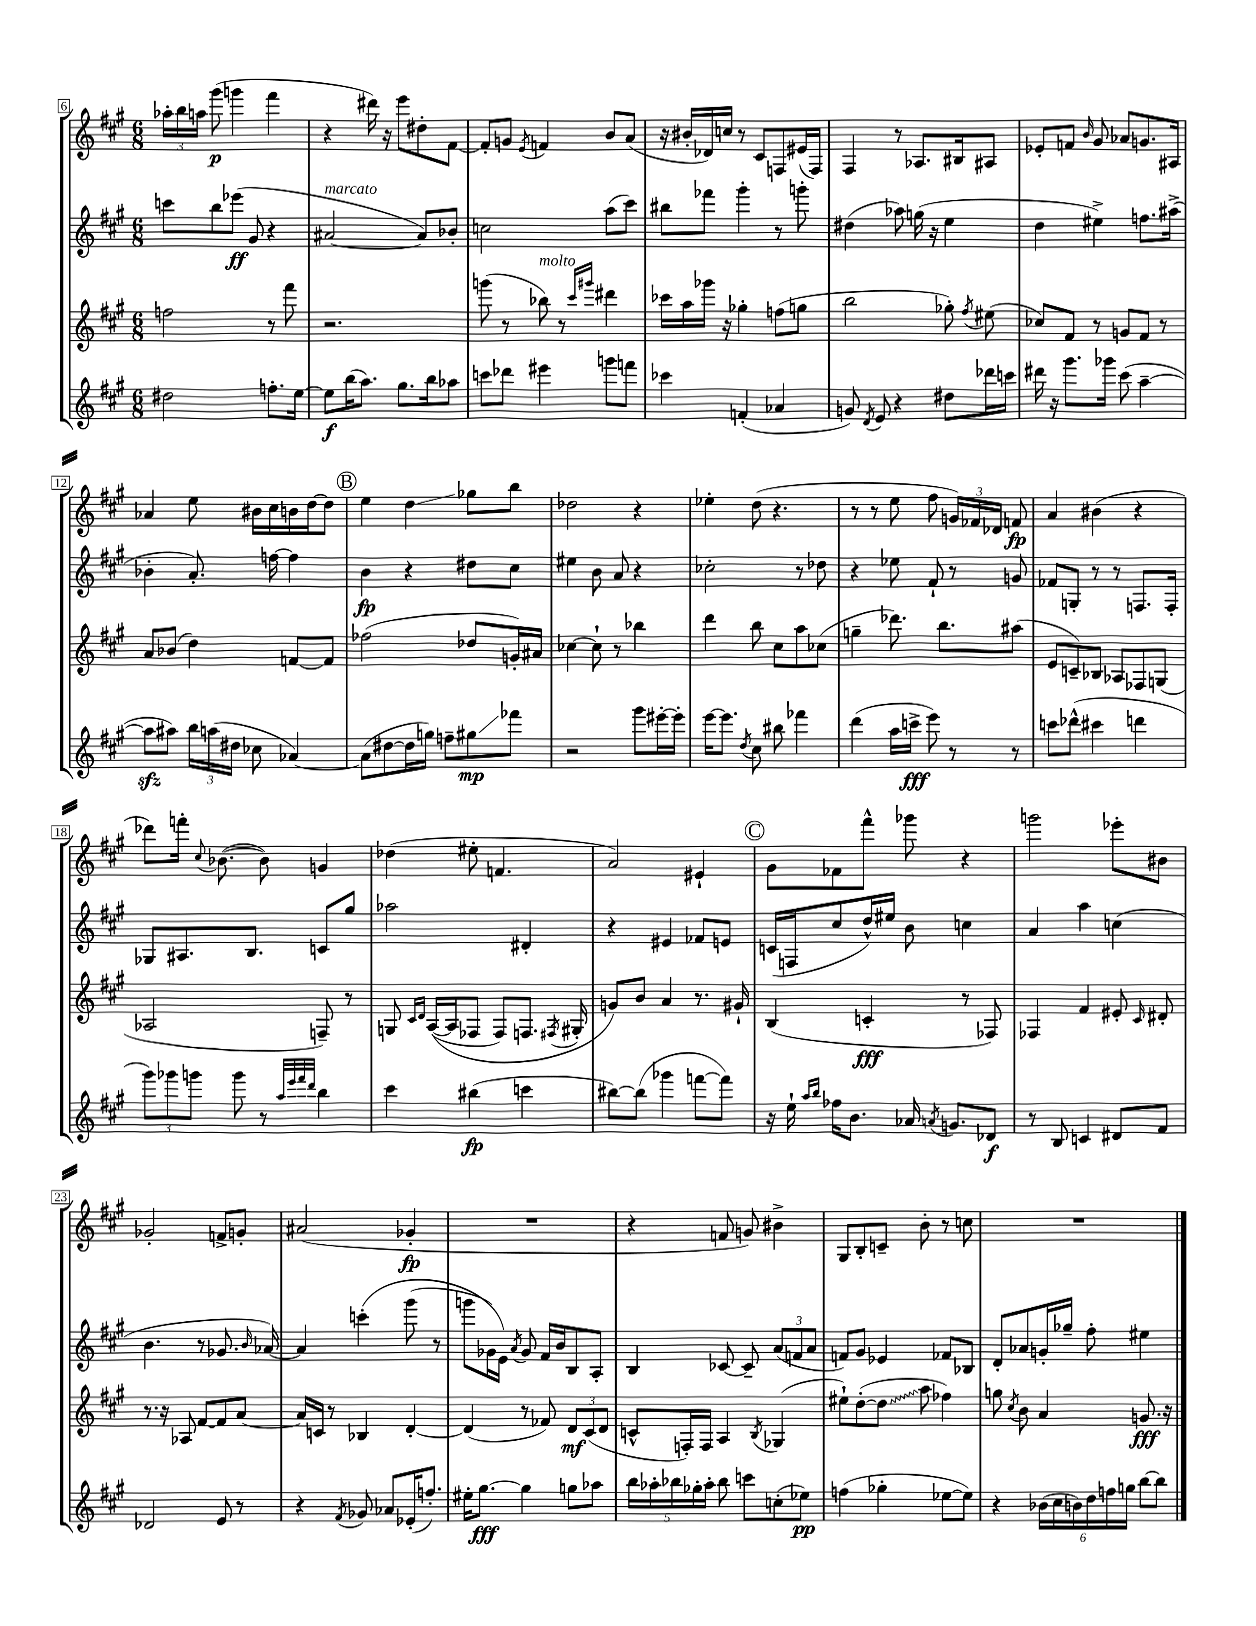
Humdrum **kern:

**kern	**kern	**kern	**kern
*staff4	*staff3	*staff2	*staff1
*clefG2	*clefG2	*clefG2	*clefG2
*k[f#c#g#]	*k[f#c#g#]	*k[f#c#g#]	*k[f#c#g#]
*M6/8	*M6/8	*M6/8	*M6/8
2dd#	2ff	8ccc	24aa-'
.	.	.	24bb
.	.	.	24aa
.	.	8bb	(8ggg#
.	.	(8eee-	4ggg
.	.	8g#	.
8.ff'	8r	4r	4fff#
.	8fff#	.	.
[16ee	.	.	.
=	=	=	=
8ee]	2.r	[2a#	4r
(16bb	.	.	.
8.aa)	.	.	.
.	.	.	16ddd#)
.	.	.	16r
8.gg#	.	.	8eee
.	.	8a#])	8dd#'
16bb	.	.	.
8aa-	.	8b-'	[8f#
=	=	=	=
8ccc	(8ggg	2cc	8f#']
8ddd-	8r	.	8g
.	.	.	8qe
4eee#	8bb-)	.	4f
.	8r	.	.
.	16qqccc#	.	.
.	16qqggg#	.	.
8ggg	4ddd#	(8aa	8b
8fff	.	8ccc#)	(8a
=	=	=	=
4ccc-	16ccc-	8bb#	16r
.	16aa	.	16b#'
.	16ggg-	8fff-	16d-)
.	16r	.	16cc
(4f'	4gg-'	4ggg#'	8r
.	.	.	8c#
4a-	(8ff	8r	8F
.	8gg	8ggg'	(16e#
.	.	.	16F)
=	=	=	=
8g)	2bb	(4dd#	4F#
8qd	.	.	.
8e	.	.	.
4r	.	8aa-)	8r
.	.	(16gg	8.A-
.	.	16r	.
8dd#	8gg-')	4ee	.
.	.	.	16B#
.	8qff#	.	.
16ddd-	(8ee#	.	8A#
16ccc	.	.	.
=	=	=	=
16ddd#	8cc-)	4dd	8e-'
16r	.	.	.
8.ggg#	8f#	.	8f
.	.	.	16qqb
.	8r	4ee#^)	8g#
16ggg-	.	.	.
(8ccc#	8g	.	8a-
[4aa~	8f#	8.ff	8.g
.	8r	.	.
.	.	(16aa#^	16A#
=	=	=	=
8aa]	8a	4b-'	4a-
8aa#)	(8b-	.	.
24bb	4dd)	8.a')	8ee
(24aa	.	.	.
24dd#	.	.	.
8cc-	.	.	16b#
.	.	[16ff	16cc#
[4a-)	[8f	4ff]	16b
.	.	.	[16dd
.	8f]	.	8dd]
=	=	=	=
(8a-]	(2ff-	4b	4ee
[8dd#	.	.	.
16dd#]	.	4r	4dd
16gg)	.	.	.
8ff~	.	.	.
8gg#	8dd-	8dd#	8gg-
8fff-	16g')	8cc#	8bb
.	16a#	.	.
=	=	=	=
2r	[4cc-	4ee#	2dd-
.	8cc-`]	8b	.
.	8r	8a	.
8ggg#	4bb-	4r	4r
[16eee#'	.	.	.
16eee#']	.	.	.
=	=	=	=
[16eee	4ddd	2cc-'	4ee-'
8.eee]	.	.	.
8qdd	.	.	.
8cc#	8bb	.	(8dd
8bb#	8cc#	.	4.r
4fff-	8aa	8r	.
.	(8cc-	8dd-	.
=	=	=	=
(4ddd	4gg~	4r	8r
.	.	.	8r
16aa	8.ddd-)	8ee-	8ee
16ccc^	.	.	.
8eee)	.	8f#`	8ff#
.	8.bb	.	.
8r	.	8r	24g)
.	.	.	24f-
.	.	.	24d-
8r	(8aa#	8g	8f
=	=	=	=
8ccc	8e	8f-	4a
(8ddd-^^	8c~)	8G'	.
4ccc#	8B-	8r	(4b#
.	8A-	8r	.
4ddd	8F-	8.F	4r
.	(8G	.	.
.	.	16F'	.
=	=	=	=
12ggg#)	2A-	8G-	8ddd-)
12ggg-	.	.	.
.	.	8.A#	16fff'
12ggg	.	.	.
.	.	.	8qqcc#
.	.	.	([8.b-
8ggg	.	.	.
.	.	8.B	.
8r	.	.	8b-])
32qqaa	.	.	.
32qqeee	.	.	.
32qqfff#	.	.	.
32qqddd	.	.	.
4bb	8F~)	8c	4g
.	8r	8gg#	.
=	=	=	=
4ccc#	8G	2aa-	(4dd-
.	16qqc#	.	.
.	16qqd	.	.
.	&(([16A	.	.
.	16A]	.	.
(4bb#	8F-	.	8ee#'
.	8F-)	.	4.f
4ccc	8.F	4d#'	.
.	8qF#	.	.
.	16G#'	.	.
=	=	=	=
[8bb#)	8g&)	4r	2a)
(8bb#]	8b	.	.
4ggg-	4a	4e#	.
[8fff	8.r	8f-	4e#`
8fff])	.	8e	.
.	16g#`	.	.
=	=	=	=
16r	(4B	(16c	8g#
16ee`	.	16F	.
16qqaa	.	.	.
16qqbb	.	.	.
16ff-	.	8cc#	8f-
8.b	.	.	.
.	4c'	16dd^^)	8fff#^^
.	.	16ee#	.
16a-	.	8b	8ggg-
8qa	.	.	.
8.g	.	.	.
.	8r	4cc	4r
8d-	8F-)	.	.
=	=	=	=
8r	4F-	4a	2ggg
8B	.	.	.
4c	4f#	4aa	.
8d#	8e#'	(4cc	8eee-'
.	16qqc#	.	.
8f#	8d#'	.	8b#
=	=	=	=
2d-	8.r	4.b	2g-'
.	16r	.	.
.	8A-	.	.
.	[8f#	8r	.
8e	8f#]	8.g-	8f^
8r	[8a	.	8g'
.	.	16qqb	.
.	.	[16a-)	.
=	=	=	=
4r	16a]	4a-]	(2a#
.	16c	.	.
.	8r	.	.
8qf#	.	.	.
8g-	4B-	&(4ccc'	.
8a-	.	.	.
(16e-'	[4d'	(8ggg#	4g-'
8.ff')	.	.	.
.	.	8r	.
=	=	=	=
16ee#'	(4d]	8ggg	2.r
[8.gg#	.	.	.
.	.	16g-)	.
.	.	16e&)	.
.	.	8qa	.
4gg#]	8r	8g-	.
.	8f-)	16f#	.
.	.	16b	.
8gg	12d	8B	.
.	(12c#	.	.
8aa-	.	8A'	.
.	12d	.	.
=	=	=	=
20bb	8c^^	4B	4r
20aa-'	.	.	.
20bb-	.	.	.
.	16F')	.	.
20gg-'	.	.	.
.	16F	.	.
20aa-'	.	.	.
8bb-	4A	[8c-	8f
8ccc	.	8c-~]	8g)
.	8qB	.	.
(8cc'	(4G-	(12a	4b#^
.	.	12f	.
8ee-)	.	.	.
.	.	12a	.
=	=	=	=
(4ff	8ee#`)	8f)	8G#
.	([8dd'	8g#	8B'
4gg-'	8dd]	4e-	8c~
.	8aa	.	8b'
[8ee-	4ff-)	8f-	8r
8ee-])	.	8B-	8cc
=	=	=	=
4r	8gg	8d'	2.r
.	8qcc#	.	.
.	8b	8a-	.
(24b-	4a	16g'	.
24cc#	.	.	.
.	.	16gg-~	.
24b)	.	.	.
24dd	.	8ff#'	.
24ff	.	.	.
24gg	.	.	.
[8bb	8.g	4ee#	.
8bb]	.	.	.
.	16r	.	.
==	==	==	==
*-	*-	*-	*-
